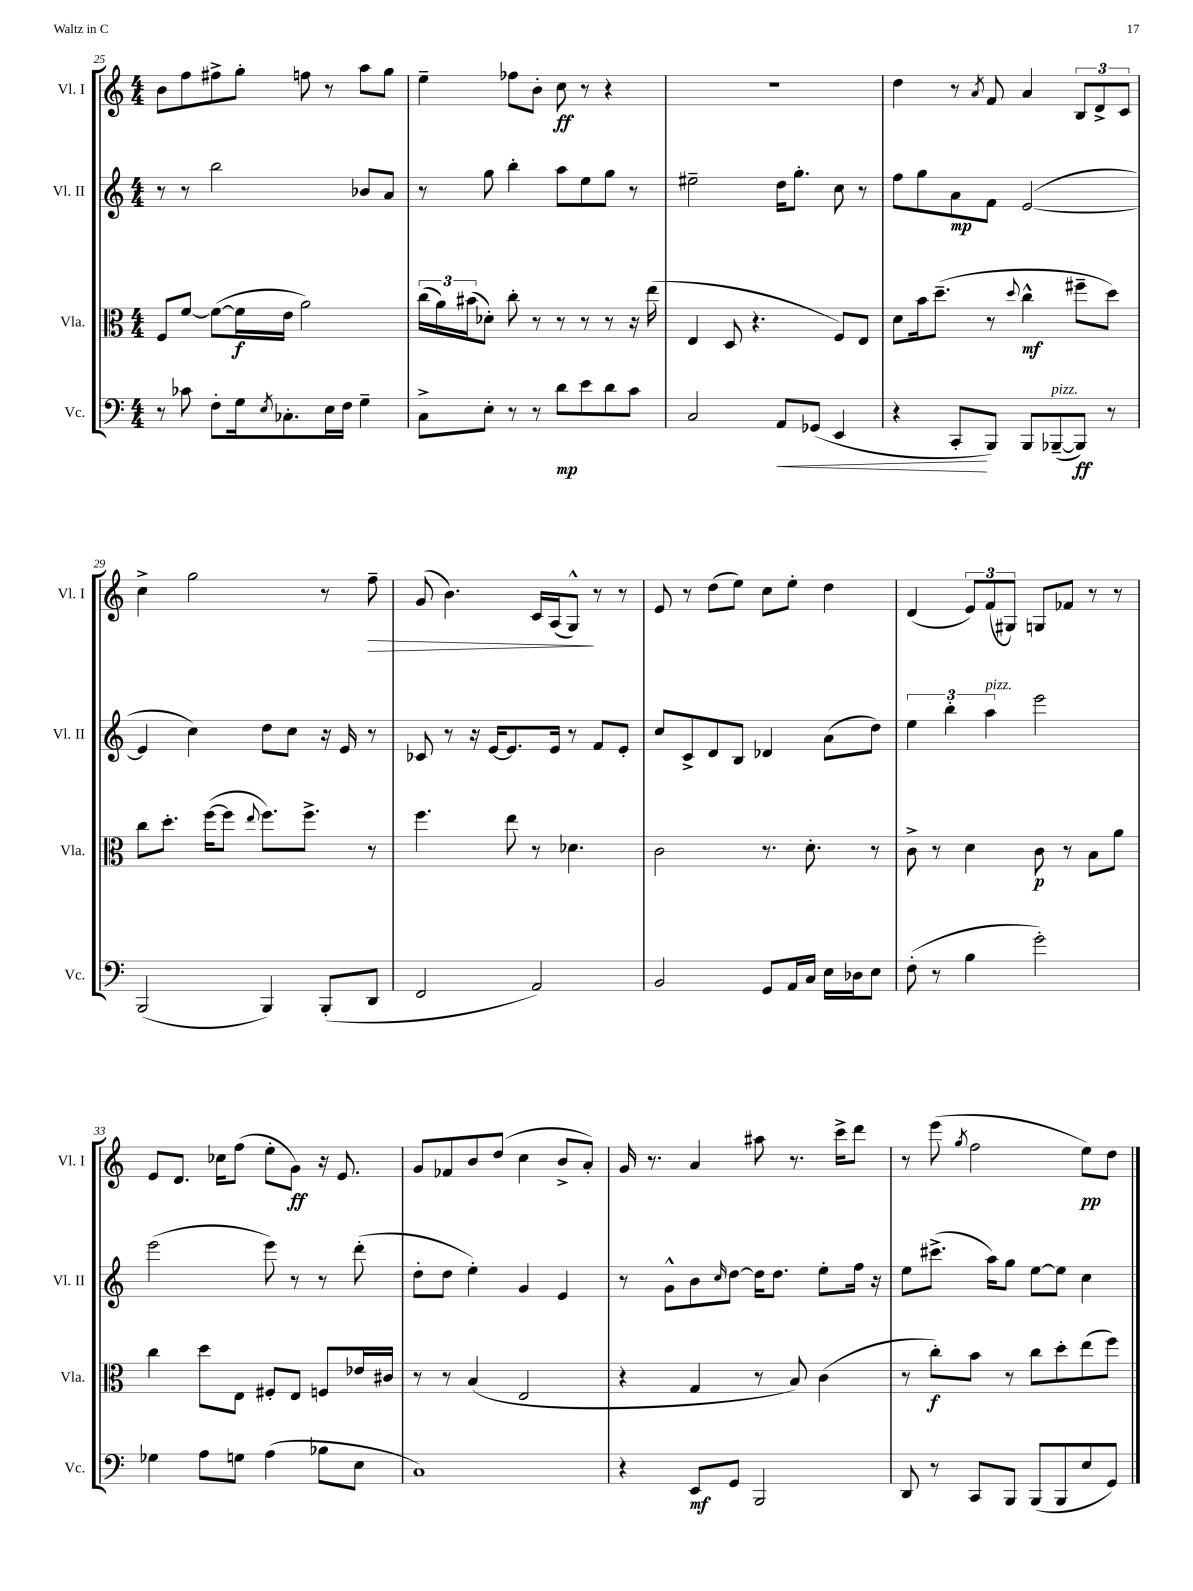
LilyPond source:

<<
\new StaffGroup <<
\new Staff = "s0" \with { instrumentName = "Vl. I" shortInstrumentName = "Vl. I" } {
    \clef treble \key c \major \numericTimeSignature \time 4/4
    b'8 f''8 fis''8-> g''8-. f''8 r8 a''8 g''8 |
    e''4-- fes''8 b'8-. c''8\ff r8 r4 |
    R1 |
    d''4 r8 \acciaccatura { a'8 } f'8 a'4 \tuplet 3/2 { b8 d'8-> c'8 } |
    c''4-> g''2 r8 f''8--\> |
    g'8( b'4.) c'16 a16( g8-^\!) r8 r8 |
    e'8 r8 d''8( e''8) c''8 e''8-. d''4 |
    d'4( \tuplet 3/2 { e'8) f'8( gis8) } g8 fes'8 r8 r8 |
    e'8 d'8. ces''16 f''8( e''8-. g'8\ff) r16 e'8. |
    g'8 fes'8 b'8 d''8( c''4 b'8-> a'8-.) |
    g'16 r8. a'4 ais''8 r8. c'''16-> d'''8 |
    r8 e'''8( \acciaccatura { g''8 } f''2 e''8\pp) d''8 \bar "|." |
}
\new Staff = "s1" \with { instrumentName = "Vl. II" shortInstrumentName = "Vl. II" } {
    \clef treble \key c \major \numericTimeSignature \time 4/4
    r8 r8 b''2 bes'8 a'8 |
    r8 g''8 b''4-. a''8 e''8 g''8 r8 |
    eis''2-- d''16 g''8.-. c''8 r8 |
    f''8 g''8 a'8\mp f'8 e'2~( |
    e'4 c''4) d''8 c''8 r16 e'16 r8 |
    ces'8 r8 r16 e'16~ e'8. e'16 r8 f'8 e'8-. |
    c''8 c'8-> d'8 b8 des'4 a'8( d''8) |
    \tuplet 3/2 { e''4 b''4-. a''4^\markup { \italic "pizz." } } e'''2 |
    e'''2( e'''8) r8 r8 d'''8-.( |
    d''8-. d''8 e''4-.) g'4 e'4 |
    r8 g'8-^ b'8 \grace { c''16 } d''8~ d''16 d''8. e''8-. f''16 r16 |
    e''8 cis'''8.->( a''16) g''8 e''8~ e''8 c''4 \bar "|." |
}
\new Staff = "s2" \with { instrumentName = "Vla." shortInstrumentName = "Vla." } {
    \clef alto \key c \major \numericTimeSignature \time 4/4
    f8 f'8~ f'8~( f'16\f e'16 a'2) |
    \tuplet 3/2 { c''16( a'16) bis'16( } des'8-.) c''8-. r8 r8 r8 r8 r16 e''16( |
    e4 d8 r4. f8) e8 |
    d'8 b'16 d''8.--( r8 \appoggiatura { d''8 } c''4-^\mf fis''8-- d''8) |
    c''8 d''8.-. f''16~( f''8 \appoggiatura { e''8 } f''8.) f''8.-> r8 |
    f''4. e''8 r8 des'4. |
    c'2 r8. d'8.-. r8 |
    c'8-> r8 d'4 c'8\p r8 b8 a'8 |
    c''4 d''8 e8 fis8-. e8 f8 ees'16 cis'16 |
    r8 r8 b4( e2 |
    r4 g4 r8 b8) c'4( |
    r8 c''8-.\f) b'8 r8 c''8 d''8-. e''8( f''8) \bar "|." |
}
\new Staff = "s3" \with { instrumentName = "Vc." shortInstrumentName = "Vc." } {
    \clef bass \key c \major \numericTimeSignature \time 4/4
    r8 ces'8 f8-. g16 \acciaccatura { e8 } ces8.-. e16 f16 g4-- |
    c8-> e8-. r8 r8 d'8\mp e'8 d'8 c'8 |
    c2 a,8\< ges,8( e,4 |
    r4 c,8-.\! b,,8) b,,8 bes,,8~--^\markup { \italic "pizz." }( bes,,8\ff) r8 |
    b,,2( b,,4) b,,8-.( d,8 |
    f,2 a,2) |
    b,2 g,8 a,16 c16 e16 des16 e8 |
    f8-.( r8 b4 g'2-.) |
    ges4 a8 g8 a4( bes8 e8 |
    c1) |
    r4 e,8\mf g,8 b,,2 |
    d,8 r8 c,8 b,,8 b,,8( b,,8 e8 g,8) \bar "|." |
}
>>
>>
\layout { \context { \Score currentBarNumber = #25 } }
